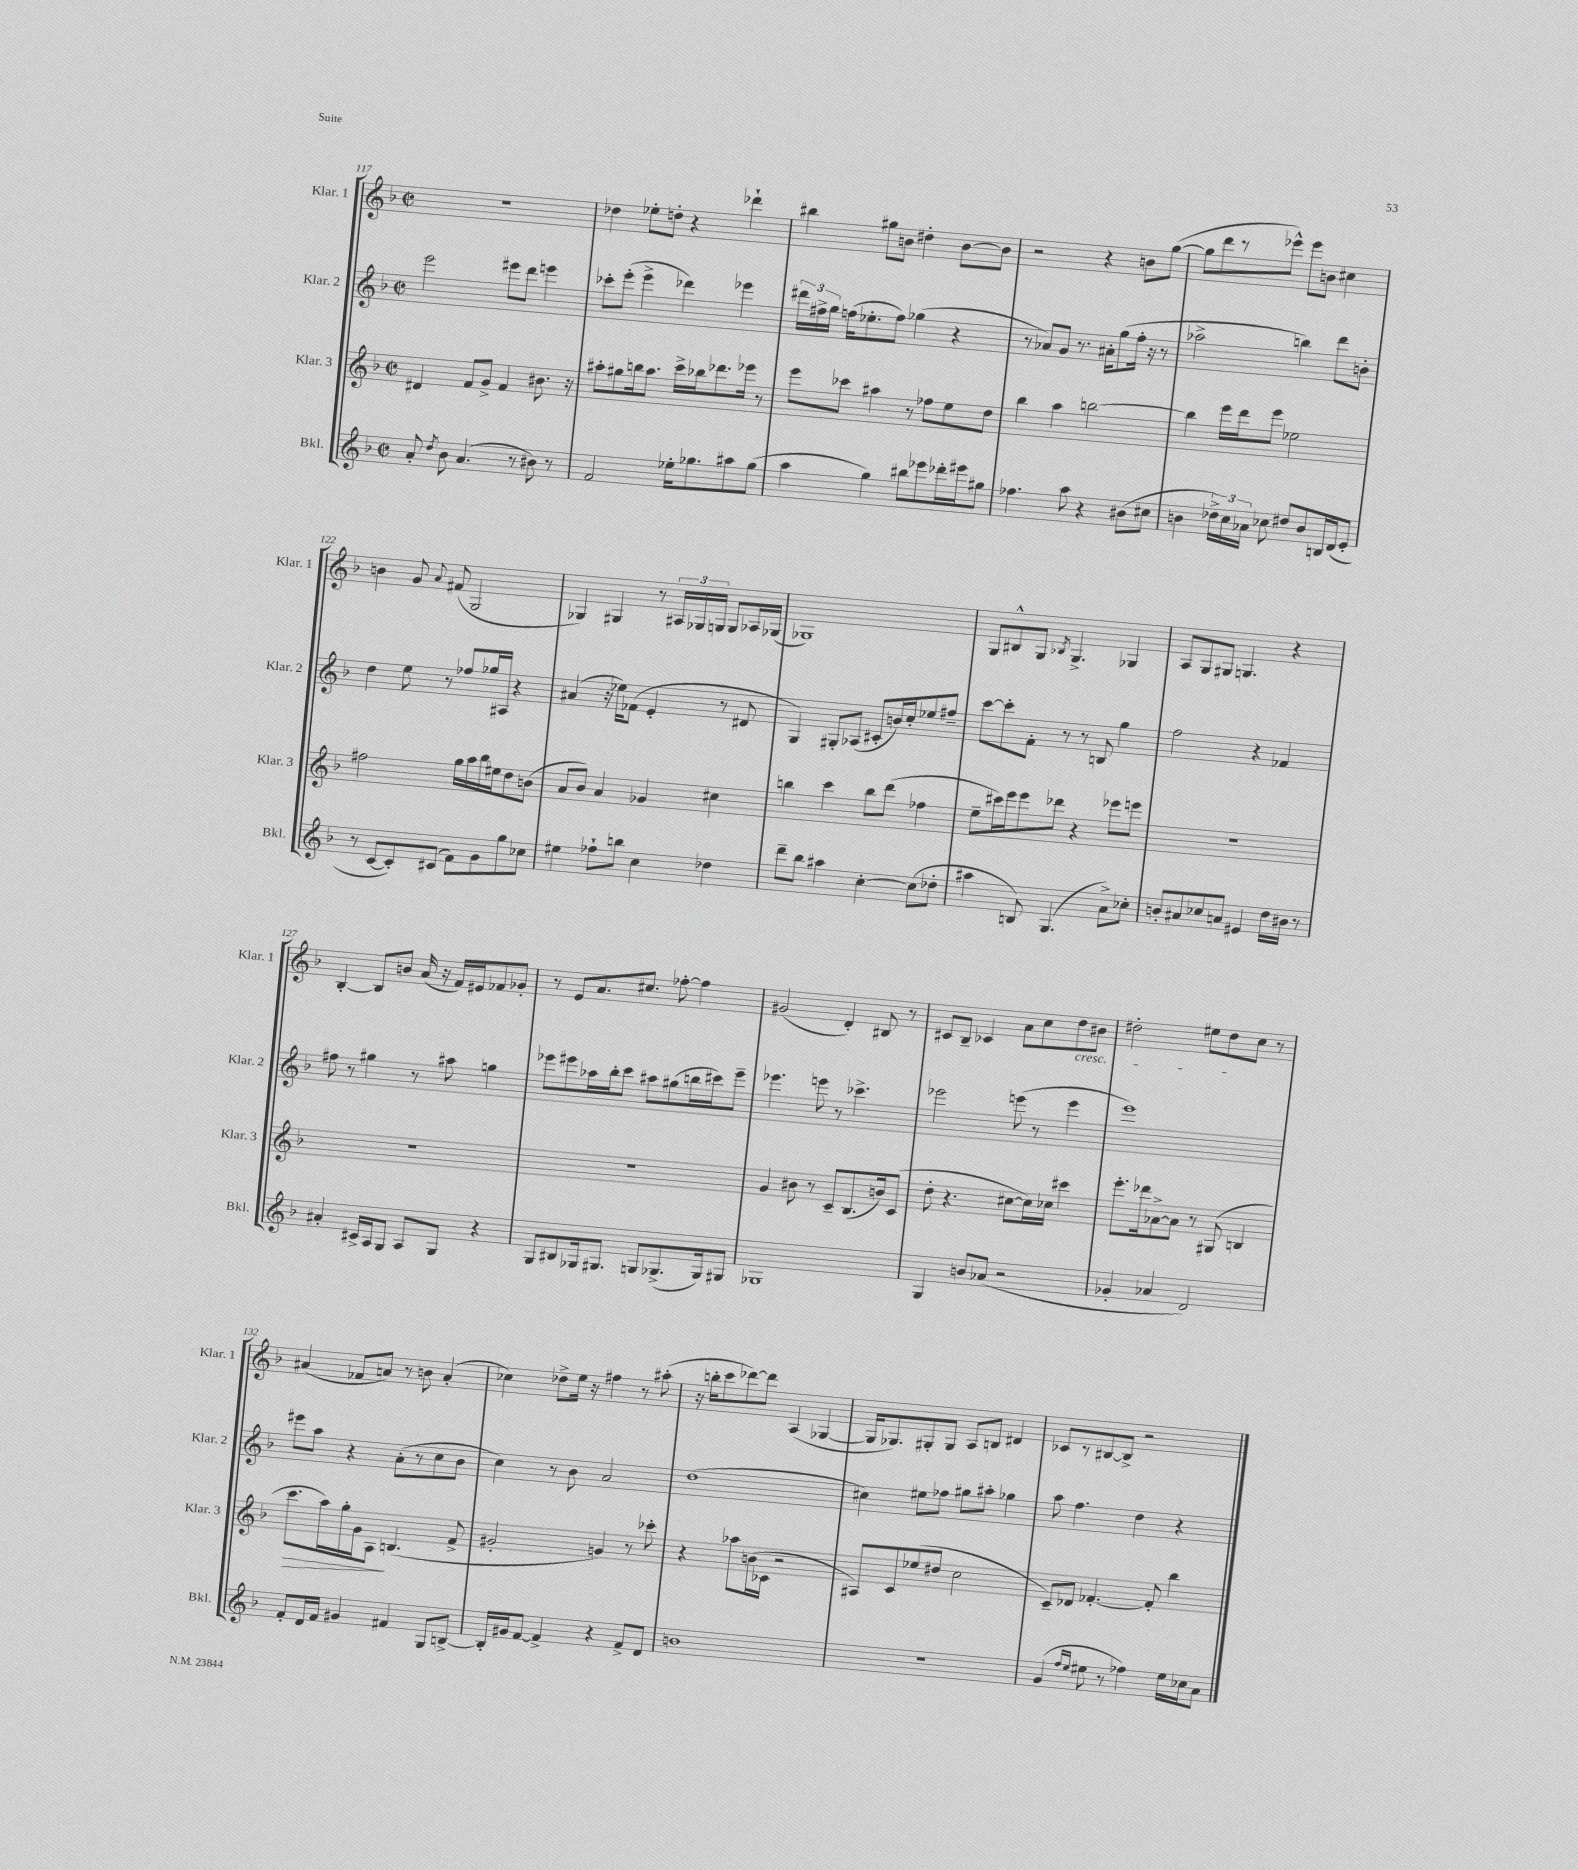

**kern	**kern	**kern	**kern
*staff4	*staff3	*staff2	*staff1
*clefG2	*clefG2	*clefG2	*clefG2
*k[b-]	*k[b-]	*k[b-]	*k[b-]
*M2/2	*M2/2	*M2/2	*M2/2
*met(c|)	*met(c|)	*met(c|)	*met(c|)
8a'/	4d#/	2eee\	1r
8qdd/	.	.	.
8b-\	.	.	.
(4.a/	8f/L	.	.
.	8g^/J	.	.
.	4f/	8eee#\L	.
8r	.	8ddd\J	.
8b#\)	8.b#\	4eee\	.
8r	.	.	.
.	16r	.	.
=	=	=	=
2f/	8aa#'\L	8ccc-'\L	4dd-\
.	8gg#\	(8eee'\J	.
.	16bb\k	4eee^\	8ee-'\L
.	8.aa#\J	.	.
.	.	.	8dd'\J
16ee-'\LK	16ccc^\LL	4ddd-\)	4r
8.gg-\	16bb-\J	.	.
.	8.ddd-\	.	.
8aa#\	.	4eee-\	4ddd-`\
.	16eee-\Jk	.	.
(8gg-\J	8r	.	.
=	=	=	=
4aa\	8eee\L	24ddd#\LL	4bb#\
.	.	24ff#^\	.
.	.	24gg\JJ	.
.	8ccc-\J	(16ff\LK	.
.	.	8.ee-'\	.
4gg\)	4aa#\	.	8gg#\L
.	.	8ff\J)	8b\J
8bb#\L	8r	(4gg-\	4dd#'\
8eee-\	8ff-\L	.	.
16ddd-'\L	8ee\	4r	[8b\L
16eee#\J	.	.	.
8gg#\J	8dd\J	.	8b\]J
=	=	=	=
4.ff-\	4bb-\	8r	2r
.	.	8a-/L)	.
.	4aa\	8g/J	.
8aa\	.	8.r	.
4r	[2bb\	.	4r
.	.	16a#'\LK	.
.	.	(8gg\	.
(8b#\L	.	16ff'\Jk	8b\L
.	.	16r	.
8cc#\J	.	8r	([8gg\J
=	=	=	=
4b\	4bb\]	2aa-^\	8gg\]L
.	.	.	8ddd\
24dd-^\LL)	16eee\LL	.	8r
24cc\	.	.	.
.	16ddd\J	.	.
24a-\JJ	.	.	.
8cc-\	8eee\J	.	8eee-^^\J)
8dd#/L	2ee-\	4bb\)	8eee-\L
8b/	.	.	8b\J
16B/L	.	8ddd\L	4cc#\
(16d/J	.	.	.
8e'/J	.	8b'\J	.
=	=	=	=
8r	2ff#\	4dd\	4b\
[8c/L	.	.	.
8c'/])	.	8ee\	8g/
.	.	.	8qqa/
(8c#/J	.	8r	(8f#/
8f\L)	16gg\LL	8ff-/L	2G/
.	16aa\	.	.
8g\	16bb-\	16gg-/L	.
.	16ee#\J	16A#/JJ	.
8gg\	8dd\	4r	.
8cc-\J	(8b\J	.	.
=	=	=	=
4ee#\	8a/L	(4a#/	4G-/)
.	8b-/J)	.	.
8ff-`\L	4a/	16r	4G#/
.	.	16ee-\LK)	.
8bb\J	.	(8f-\J	.
4cc\	4g-/	4e'/	8r
.	.	.	24A#/LL
.	.	.	24G-/
.	.	.	24G/JJ
4dd-\	4cc#\	8r	8G/L
.	.	8d#/	16A-/L
.	.	.	(16G-/JJ
=	=	=	=
8ddd~\L	4bb\	4G/)	1G-)
8bb-\J	.	.	.
4aa#\	4ccc\	8G#'/L	.
.	.	(8A-/J	.
[4cc'\	8bb\L	8c#'/L	.
.	(8ddd\J	16b/L)	.
.	.	16cc'/J	.
(8cc\]L	4ff-\	8ee-/	.
8dd-'\J	.	8ff#~/J	.
=	=	=	=
4aa#\	8ee~\L	[8ccc\L	8G/L
.	16ccc#\L)	8ccc'\]	8B#^^/
.	16eee\J	.	.
8B/)	8eee\	8f'\J	8G/J
.	.	.	8qB-/
(4.G/	8ddd-\J	8r	4.G^/
.	4r	8r	.
.	.	8B/	.
8a^\L)	8eee-\L	4gg\	4G-/
8cc-'\J	8eee\J	.	.
=	=	=	=
8b'/L	1r	2ff\	8A/L
8a#/	.	.	8G/
8cc-/	.	.	8G#/J
8a/J	.	.	4.G/
4e#/	.	4r	.
16dd\LL	.	4f-/	4r
16b#\JJ	.	.	.
8r	.	.	.
=	=	=	=
4a#'/	1r	8ff#\	[4B-'/
.	.	8r	.
16c#^/LL	.	4gg#\	8B-/]L
16A/J	.	.	.
8G/J	.	.	8b/J
8A/L	.	8r	(16a/
.	.	.	16r
8G/J	.	8aa#\	16f/LL)
.	.	.	16e#/J
4r	.	4gg\	8f-/
.	.	.	8g-'/J
=	=	=	=
8G/L	1r	8eee-\L	8r
8B#/	.	8eee#\	8e/L
16G-/k	.	16aa-\L	8.a/
8.G#/J	.	16bb-'\J	.
.	.	8ccc\J	.
.	.	.	8.cc#/J
8G/L	.	8aa#\L	.
(8.G-^/	.	(8gg#\	[8ff-'\
.	.	16bb\L	4ff-\]
16G-/k)	.	16ccc#\J)	.
8G#/J	.	8eee#~\J	.
=	=	=	=
1G-	4g/	4.eee-\	(2g#/
.	8b#\	.	.
.	8r	8eee\	.
.	8c~/L	8r	4d'/)
.	(8.B-/	4.ccc-^\	.
.	.	.	8B#/
.	16b/k)	.	.
.	(8c/J	.	8r
=	=	=	=
4G/	8dd'\	2eee-\	8c#/L
.	4.r	.	8B-~/J
8b/L	.	.	4c-/
(8a-/J	.	.	.
2r	[8cc#\L	(8eee\	8a\L
.	16cc#\]L)	8r	8cc\
.	16cc-\JJ	.	.
.	4ccc#\	4eee\	8dd\
.	.	.	8b#\J
=	=	=	=
4g-'/	8.eee'\L	1eee)	2dd#'\
.	16ddd-\k	.	.
4a-/	[8a-^\	.	.
.	8a-\]J	.	.
2d/)	8r	.	8ee#\L
.	(8G#/	.	8dd#\
.	4B/	.	8cc\J
.	.	.	8r
=	=	=	=
8f'/L	8.ccc\L	8eee#\L	(4a#/
16d/L	.	8aa\J	.
16f/JJ	16aa\L)	.	.
4g#/	16gg'\	4r	8f-/L
.	16g\J	.	.
.	8A\J	.	8a/J)
4f#/	(4.B/	(8a'\L	8r
.	.	8r	8b\
8G/L	.	8cc\	(4a'/
[8B^/J	8f^/	8b-\J	.
=	=	=	=
16B'/]LL	2g#'/	4cc\)	4cc-\)
16g#/J	.	.	.
[8f/J	.	.	.
4f^/]	.	8r	8dd-^\L
.	.	8b-\	16ee\Jk
.	.	.	16r
4r	4g/)	2a/	4ff#\
8f^/L	8r	.	8r
8d/J	8ccc-'\	.	(8aa#'\
=	=	=	=
1b	4r	(1dd	16r
.	.	.	16bb'\LK
.	.	.	8ccc\
.	8aa-\L	.	[8ddd-\)
.	(16b\L	.	8ddd-\]J
.	16c-\JJ	.	.
.	2r	.	(4A/
.	.	.	[4G-/
=	=	=	=
1r	8A#/L)	4cc#\)	16G-/]LK
.	.	.	8.G-/)
.	8c/	.	.
.	(8ee-/	8ee#\L	8G#'/
.	8dd#/J	8ff-\J	8G#/J
.	2cc\	8gg#\L	8A/L
.	.	8aa#'\J	8B/J
.	.	4gg-\	4d#/
=	=	=	=
(4g/	8c~/L)	8aa\	8c-/L
.	8d-/J	4.ff\	8r
16qqff/LL	.	.	.
16qqee/JJ	.	.	.
8ee#\	[4.f-'/	.	[8B#/
8r	.	.	8B#^/]J
4ff-\)	.	4dd\	2r
.	8f-'/]	.	.
16ee#\LL	4bb-\	4r	.
16cc-\J	.	.	.
8a\J	.	.	.
==	==	==	==
*-	*-	*-	*-
